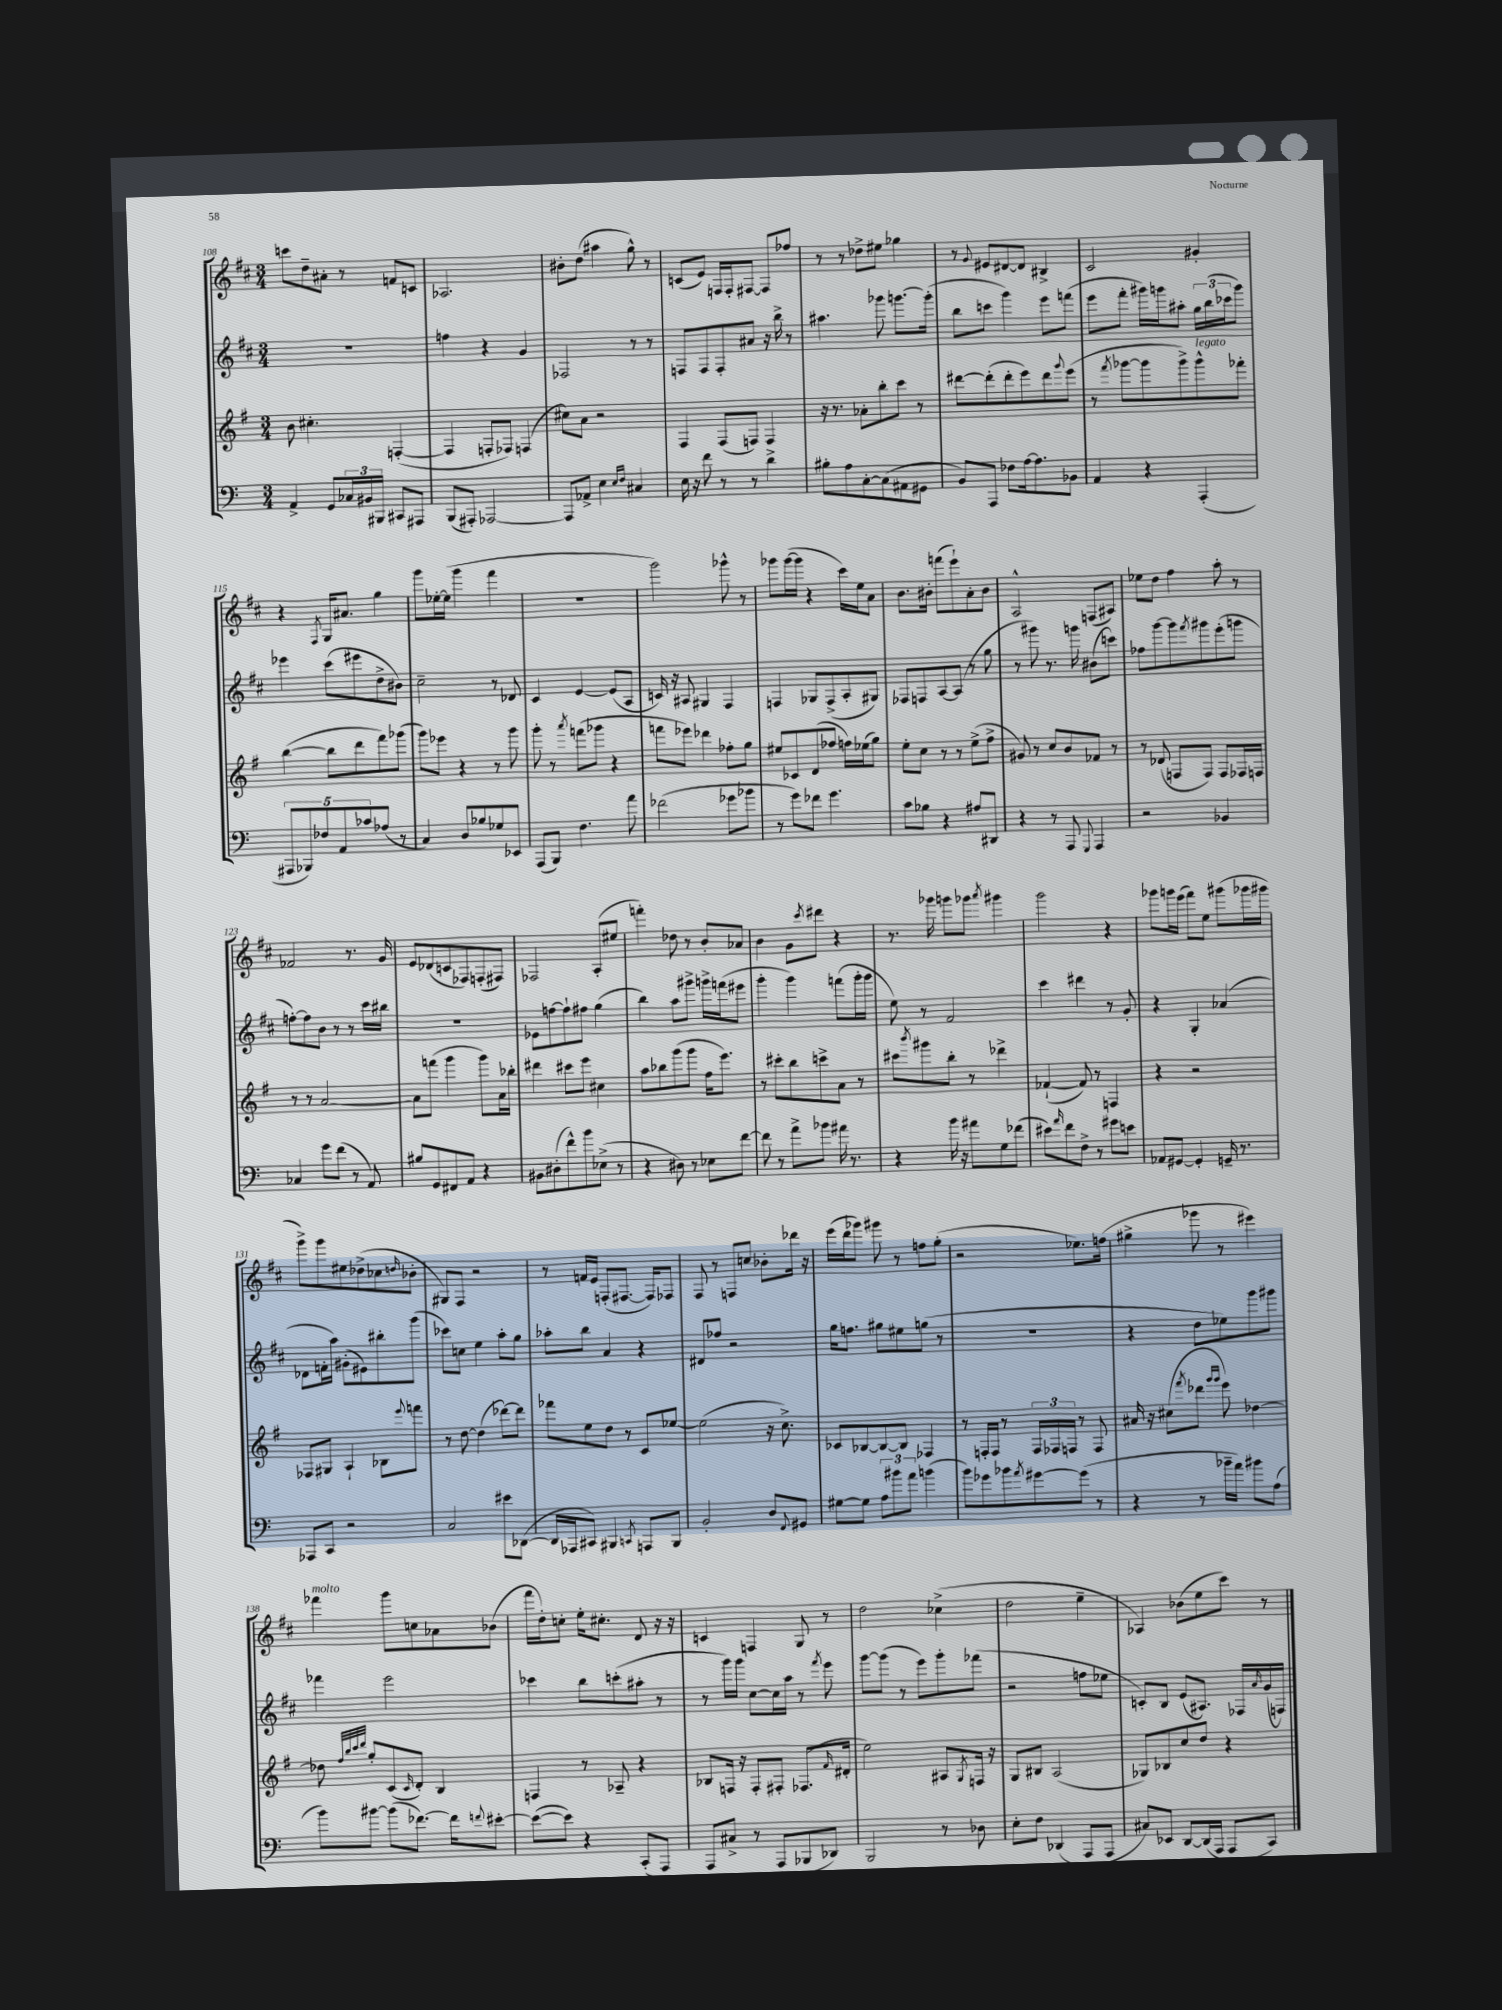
<<
\new StaffGroup <<
\new Staff = "s0" {
    \clef treble \key d \major \numericTimeSignature \time 3/4
    c'''8 d''8-- ais'8-. r8 f'8 c'8 |
    aes2. |
    bis'8-. d''8( ais''4 g''8-^) r8 |
    c'8( e'8) f16 f16-. fis8~ fis8 fes''8 |
    r8 r8 des''8-> eis''8 ges''4 |
    r8 \appoggiatura { g'8 } eis'8 dis'8~ dis'8 bis4-> |
    cis'2 gis'4-. |
    r4 \acciaccatura { fis8 } g16 ais'8. g''4 |
    g'''8 ees''16~-. ees''16( g'''4 fis'''4 |
    R2. |
    g'''2) ges'''8-^ r8 |
    ges'''8 ges'''16~( ges'''16 r4 cis'''16) e''16 a'8 |
    b'8. bis'16-. f'''8( e'''8-!) a'8-. bis'8 |
    a2-^ f8( ais8) |
    ees''8 d''8 fis''4 a''8-. r8 |
    fes'2 r8. g'16 |
    e'8 des'8( c'8 fes8) f8-.( fis8) |
    fes2 a8-.( eis''8 |
    f'''4-.) des''8 r8 b'8-. aes'8 |
    b'4 g'8 \acciaccatura { cis'''8 } dis'''8 r4 |
    r8. ges'''16 g'''8 ges'''8 \acciaccatura { a'''8 } gis'''4 |
    g'''2 r4 |
    ges'''8 g'''16 e'''16( fis'''8) e''8 gis'''8( ges'''16 gis'''16 |
    g'''8->) g'''8 eis''8 des''8->( ces''8 \grace { d''16 } bes'8-. |
    gis8) fis8 r2 |
    r8 f'16 e'16 f8-.( fis8.~ fis16) fes8 |
    fis8 r8 f8 c''8 bes'8-. des'''16 r16 |
    e'''16( d'''16 ges'''8) gis'''8 r8 f''8 g''8-.( |
    r2 ees''8.) f''16( |
    gis''4-> ges'''8 r8 eis'''4) |
    fes'''4^\markup { \italic "molto" } g'''8 c''8 aes'8 bes'8( |
    fis'''16 d''16-.) c''8-. e''16-. cis''8.-. d'8 r16 r16 |
    c'4 f4 g8 r8 |
    d''2 ces''4->( |
    d''2 e''4-- |
    aes4) bes'8( e''8 cis'''8) r8 \bar "|." |
}
\new Staff = "s1" {
    \clef treble \key d \major \numericTimeSignature \time 3/4
    R2. |
    f''4 r4 g'4 |
    fes2 r8 r8 |
    f8 f8 f8-. ais'8 r16 b''16-> r8 |
    ais''4. ges'''8 g'''8.~ g'''16-.( |
    b''8 c'''8 g'''4) e'''8 f'''8( |
    e'''8 fis'''8-. gis'''16) g'''16 ais''8-. \tuplet 3/2 { g''16 b''16( ces'''16 } g'''8) |
    ees'''4 cis'''8( eis'''8 d''8-> bis'8) |
    cis''2-- r8 des'8 |
    cis'4 e'4~ e'8( a8 |
    c'16) r16 ais8 gis4 fis4 |
    f4 ges8 f8->( a8-. gis8) |
    fes8 f8 a8~ a8( r8 g''8 |
    r8 gis'''8) r8. g'''16 bis'8( c'''8) |
    fes''8 g'''8~ g'''8 \acciaccatura { fis'''8 } gis'''8 e'''8-.( g'''8 |
    f''8~-.) f''8 b'8 r8 r8 cis'''16 bis''16 |
    R2. |
    ees'8 f''8~ f''8-! fis''8 g''4( |
    b''4) a''8 gis'''8-> g'''16-> f'''16( eis'''8 |
    g'''4-. g'''4) f'''8( g'''16-. g'''16 |
    e''8) r8 fis'2 |
    cis'''4 dis'''4 r8 g'8-. |
    r4 g4-. aes'4( |
    des'8 f'16-. a''16) gis'8-.( eis'8) bis''8-. g'''8( |
    ces'''8) c''8 e''4 a''8-. g''8 |
    aes''8-. b''8 a'4 r4 |
    dis'8 fes''8 r2 |
    g''16 f''8. gis''8 eis''8 g''8( r8 |
    R2. |
    r4 d''8 ees''8) g'''8 gis'''8 |
    fes'''4 e'''2 |
    ces'''4 b''8 c'''8-.( ais''8-. r8 |
    r8 g'''16) g'''16 cis''8~ cis''16 a''16 r8 \acciaccatura { fis'''8 } e'''8 |
    g'''8~ g'''8( r8 e'''8) g'''8-. fes'''8( |
    r2 f''8 ees''8 |
    c'8-.) b8 e'8( ais8.) fes16 \grace { a'16 } g'16( f16) \bar "|." |
}
\new Staff = "s2" {
    \clef treble \key g \major \numericTimeSignature \time 3/4
    b'8 cis''4.-. f4~-.( |
    f4 f8-. fes8) f4( |
    cis''8) a'8 r2 |
    fis4 fis8( f8) f4 |
    r16 r8. aes'8-. b''8-. c'''8 r8 |
    dis'''8~ dis'''8-.( dis'''8-. e'''8) dis'''8 \appoggiatura { g'''8 } e'''8( |
    r8 \acciaccatura { fis'''8 } ges'''8~ ges'''8 ges'''8->) ges'''8-^^\markup { \italic "legato" } fes'''8-. |
    b''4~( b''8 d'''8 fis'''8) ges'''8( |
    g'''8) ees'''8 r4 r8 g'''8 |
    g'''8-. r8 \acciaccatura { a'''8 } f'''8( ges'''8 r4 |
    f'''8 ees'''8) des'''4 fes''8-. g''8 |
    eis''8 ces'8 d'8( fes''8 f''16) ees''16( g''8) |
    e''8-. c''8 r8 r8 e''8->( fis''8-> |
    gis'8) r8 c''8 b'8 fes'8 r8 |
    r8 des'8( f8 f8) f8 fes16 f16 |
    r8 r8 a'2~ |
    a'8 f'''8( g'''4 g'''8) a'16 bes''16-. |
    dis'''4 cis'''8 e'''8 cis''4 |
    a''8 bes''8 g'''8( g'''8 fis''16 e'''8.) |
    r8 cis'''8-. b''8 c'''8-> a'8 r8 |
    cis'''8 \acciaccatura { b'''8 } gis'''8 b''8-. r8 des'''4-> |
    fes'4~-!( fes'8) r8 f4 |
    r4 r2 |
    fes8 gis8 a4-! bes8 \appoggiatura { e'''8 } f'''8 |
    r8 d''8~ d''4( des'''8~) des'''8 |
    fes'''8 e''8 d''8 r8 c'8 ees''8~ |
    ees''2( r16 c''8.->) |
    ces'8 bes8~ bes8~ bes8 fes4 |
    r8 f16-. f16 r8 \tuplet 3/2 { f16 fes16 f16 } r8 f8 |
    ais'16 r16 cis''8( \acciaccatura { fis'''8 } des'''8 \grace { g'''16 g'''16 } e'''8) des''4~ |
    des''8 \grace { fis''32 b''32 c'''32 d'''32 } g''8-. c'8( \grace { c'16 } d'8-.) b4 |
    f4 r8 aes8-- r4 |
    bes8 f16 r16 f8-. fis8-. fes8.( \grace { fis'16 } dis'16-. |
    e''2) ais8 \acciaccatura { g8 } f16 r16 |
    g8 bis8 a2( |
    ges8) bes8 c''8 d''8 r4 \bar "|." |
}
\new Staff = "s3" {
    \clef bass \key c \major \numericTimeSignature \time 3/4
    a,4-> g,8 \tuplet 3/2 { ces16 bis,16 bis,,16 } cis,8 ais,,8 |
    b,,8( ais,,8-.) aes,,2~ |
    aes,,8 aes,8-> e4 \grace { e16 f16 } cis4 |
    e16 r16 f'8 r8 r8 d'4-> |
    bis8-. a8 c8~-. c8( ais,8 gis,8 |
    b,8) a,,8 fes8 a16~ a8. bes,8 |
    a,4 r4 a,,4-.( |
    \tuplet 5/4 { ais,,8 bes,,8) fes8 a,8 ces'8 } aes8( r8 |
    c4) d8 bes8 ges8 ees,8 |
    a,,8( b,,8) f4. a'8 |
    fes'2( ges'8 bes'8 |
    r8 g'8) fes'8 g'4. |
    c'8 bes8 r4 ais8 dis,8 |
    r4 r8 a,,8 \appoggiatura { g,,8 } a,,4 |
    r2 bes,4 |
    ces4 g'8 f'8( r8 a,8) |
    bis8 g,8 fis,8 a,8 r4 |
    bis,8 dis8-.( f'8-^) b'8 ees8->( r8 |
    r4 dis8) r8 ees8 f'8~ |
    f'8 r8 a'8-> bes'8 ais'16 r8. |
    r4 b'16 r16 ais'8 g8 fes'8( |
    eis'8) \grace { a'16 } f'8 f8-> r8 gis'8 e'8 |
    aes,8 gis,8~ gis,4-. g,16-- r8. |
    aes,,8 c,8 r2 |
    c2 eis'8 des,8~( |
    des,16 aes,,16 cis,8) bis,,4 \acciaccatura { c,8 } a,,8 bis,,8 |
    b,2-. d8 \appoggiatura { f,8 } gis,8 |
    gis8~ gis8 \tuplet 3/2 { a8 bis'8 a'8 } b'4( |
    b'8) ges'8 bes'8 \acciaccatura { a'8 } gis'8~ gis'8( r8 |
    r4 r8 bes'16-- a'16) bis'8 a8( |
    b'8) bis'8~ bis'8( fes'8.~) fes'16 \appoggiatura { f'8 } eis'8~-. |
    eis'8~( eis'8) r4 c,8-.( a,,8) |
    a,,8 cis8-> r8 a,,8( bes,,8 des,8) |
    b,,2 r8 des8 |
    e8-. f8 des,4( a,,8 a,,8 |
    cis8) ees,8 d,8~ d,16( a,,16 a,,8 c,8) \bar "|." |
}
>>
>>
\layout { \context { \Score currentBarNumber = #108 } }
